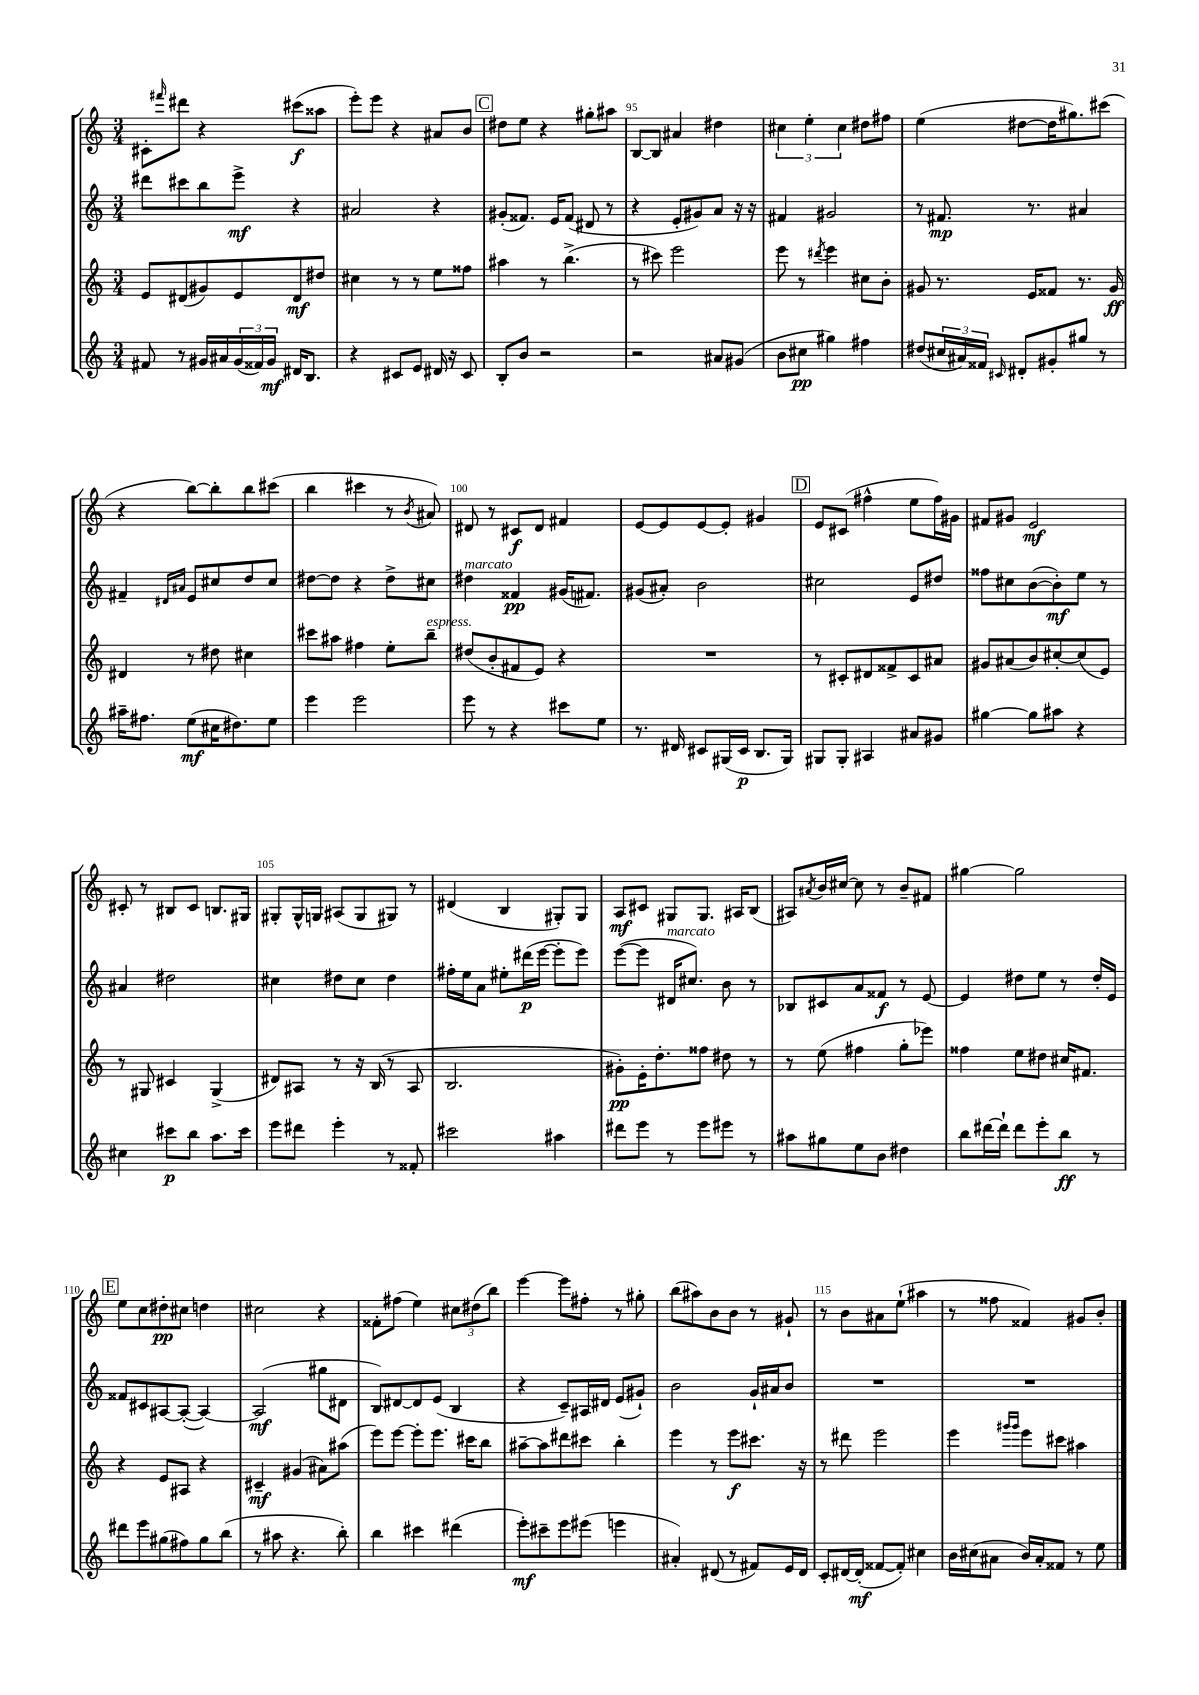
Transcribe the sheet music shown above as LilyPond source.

<<
\new StaffGroup <<
\new Staff = "s0" {
    \clef treble \key c \major \numericTimeSignature \time 3/4
    cis'8-. \grace { fis'''16 } dis'''8 r4 cis'''8\f( aisis''8 |
    e'''8-.) e'''8 r4 ais'8 b'8 |
    \mark \markup { \box "C" } dis''8 e''8 r4 gis''8-. ais''8 |
    b8~ b8 ais'4 dis''4 |
    \tuplet 3/2 { cis''4 e''4-. cis''4 } dis''8 fis''8 |
    e''4( dis''8~ dis''16 gis''8.) cis'''8( |
    r4 b''8~) b''8-. b''8 cis'''8( |
    b''4 cis'''4 r8 \acciaccatura { b'8 } ais'8) |
    dis'8 r8 cis'8\f dis'8 fis'4 |
    e'8~ e'8 e'8~ e'8-. gis'4 |
    \mark \markup { \box "D" } e'8 cis'8( fis''4-^ e''8 fis''16) gis'16 |
    fis'8 gis'8 e'2\mf |
    cis'8-. r8 bis8 cis'8 b8. gis16 |
    gis8-. gis16-^ g16 ais8( g8 gis8) r8 |
    dis'4( b4 gis8-.) gis8 |
    a8\mf cis'8 gis8 gis8. ais16 b8( |
    ais8) \acciaccatura { ais'8 } b'16 cis''16~ cis''8 r8 b'8-- fis'8 |
    gis''4~ gis''2 |
    \mark \markup { \box "E" } e''8 c''8 dis''8-.\pp cis''8 d''4 |
    cis''2 r4 |
    fisis'8-. fis''8( e''4) \tuplet 3/2 { cis''8 dis''8( b''8) } |
    e'''4~ e'''8 fis''8-. r8 gis''8-. |
    b''8( ais''8) b'8 b'8 r8 gis'8-! |
    r8 b'8 ais'8 e''8-!( ais''4 |
    r8 fisis''8 fisis'4) gis'8 b'8-. \bar "|." |
}
\new Staff = "s1" {
    \clef treble \key c \major \numericTimeSignature \time 3/4
    dis'''8 cis'''8 b''8 e'''8->\mf r4 |
    ais'2 r4 |
    \mark \markup { \box "C" } gis'8-.( fisis'8.) e'16 fisis'8( dis'8 r8 |
    r4 e'8-. gis'8) a'8 r16 r16 |
    fis'4 gis'2 |
    r8 fis'8.\mp r8. ais'4 |
    fis'4-- \grace { dis'16 ais'16 } e'8 cis''8 d''8 cis''8 |
    dis''8~ dis''8 r4 dis''8-> cis''8 |
    dis''4^\markup { \italic "marcato" } fisis'4\pp gis'16( fis'8.) |
    gis'8( ais'8-.) b'2 |
    \mark \markup { \box "D" } cis''2 e'8 dis''8 |
    fisis''8 cis''8 b'8~( b'8-.\mf) e''8 r8 |
    ais'4 dis''2 |
    cis''4 dis''8 cis''8 dis''4 |
    fis''16-. e''16 a'8 eis''8-. dis'''16\p( e'''16~ e'''8-. e'''8) |
    e'''8~( e'''8 dis'16^\markup { \italic "marcato" } cis''8.) b'8 r8 |
    bes8 cis'8 a'8 fisis'8\f r8 e'8~ |
    e'4 dis''8 e''8 r8 dis''16-. e'16 |
    \mark \markup { \box "E" } fisis'8 cis'8 ais8~ ais8~-.( ais4~) |
    ais2\mf( gis''8 dis'8 |
    b8) dis'8~ dis'8 e'8( b4 |
    r4 c'8--) ais16 dis'16 e'8( gis'8-!) |
    b'2 g'16-! ais'16 b'8 |
    R2. |
    R2. \bar "|." |
}
\new Staff = "s2" {
    \clef treble \key c \major \numericTimeSignature \time 3/4
    e'8 dis'8( gis'8) e'8 dis'8\mf dis''8 |
    cis''4 r8 r8 e''8 fisis''8 |
    \mark \markup { \box "C" } ais''4 r8 b''4.->( |
    r8 cis'''8) e'''2 |
    e'''8 r8 \acciaccatura { dis'''8 } e'''4 cis''8 b'8-. |
    gis'8 r8. e'16 fisis'8 r8. gis'16\ff |
    dis'4 r8 dis''8 cis''4 |
    cis'''8 ais''8 fis''4 e''8-. b''8--^\markup { \italic "espress." } |
    dis''8( b'8-. fis'8 e'8) r4 |
    R2. |
    \mark \markup { \box "D" } r8 cis'8-. dis'8 fisis'8-> cis'8 ais'8 |
    gis'8 ais'8( b'8) cis''8~-. cis''8( e'8) |
    r8 gis8 cis'4 gis4->( |
    dis'8) ais8 r8 r16 b16( r8 ais8 |
    b2. |
    gis'8-.\pp) e'16-. d''8.-. fisis''8 dis''8 r8 |
    r8 e''8( fis''4 g''8-. ees'''8) |
    fisis''4 e''8 dis''8 cis''16 fis'8. |
    \mark \markup { \box "E" } r4 e'8 ais8 r4 |
    cis'4--\mf gis'4( ais'8) ais''8( |
    e'''8) e'''8~ e'''8-. e'''8. cis'''16 b''8 |
    ais''8~-- ais''8 dis'''8 cis'''8 b''4-. |
    e'''4 r8 e'''8\f cis'''8. r16 |
    r8 dis'''8 e'''2 |
    e'''4 \grace { gis'''16 gis'''16 } e'''8 cis'''8 ais''4 \bar "|." |
}
\new Staff = "s3" {
    \clef treble \key c \major \numericTimeSignature \time 3/4
    fis'8 r8 gis'16 ais'16 \tuplet 3/2 { gis'16( fisis'16) gis'16\mf } dis'16 b8. |
    r4 cis'8 e'8 dis'16 r16 cis'8 |
    \mark \markup { \box "C" } b8-. b'8 r2 |
    r2 ais'8 gis'8( |
    b'8 cis''8\pp gis''4) fis''4 |
    dis''8( \tuplet 3/2 { cis''16 ais'16) fisis'16 } \grace { cis'16 } dis'8-. gis'8-. gis''8 r8 |
    ais''16-- fis''8. e''8\mf( cis''16 dis''8.) e''8 |
    e'''4 e'''2 |
    e'''8 r8 r4 cis'''8 e''8 |
    r8. dis'16 cis'8 gis16( cis'16\p b8. gis16) |
    \mark \markup { \box "D" } gis8 gis8-. ais4 ais'8 gis'8 |
    gis''4~ gis''8 ais''8 r4 |
    cis''4 cis'''8\p b''8 a''8. cis'''16 |
    e'''8 dis'''8 e'''4-. r8 fisis'8-. |
    cis'''2 ais''4 |
    dis'''8 e'''8 r8 e'''8 eis'''8 r8 |
    ais''8 gis''8 e''8 b'8 dis''4 |
    b''8 dis'''16~ dis'''16-! dis'''8 e'''8-. b''8\ff r8 |
    \mark \markup { \box "E" } dis'''8 e'''8 gis''8( fis''8) gis''8 b''8( |
    r8 ais''8 r4. b''8-.) |
    b''4 cis'''4 dis'''4( |
    e'''8-.\mf) cis'''8-- e'''8 eis'''8( e'''4 |
    ais'4-.) dis'8( r8 fis'8) e'16 dis'16 |
    c'8-. dis'16~ dis'16-.\mf( fisis'8~ fisis'8-.) cis''4 |
    b'16 cis''16( ais'8 b'16) ais'16-. fisis'8 r8 e''8 \bar "|." |
}
>>
>>
\layout { \context { \Score currentBarNumber = #92 \override BarNumber.break-visibility = ##(#f #t #t) barNumberVisibility = #(every-nth-bar-number-visible 5) } }
